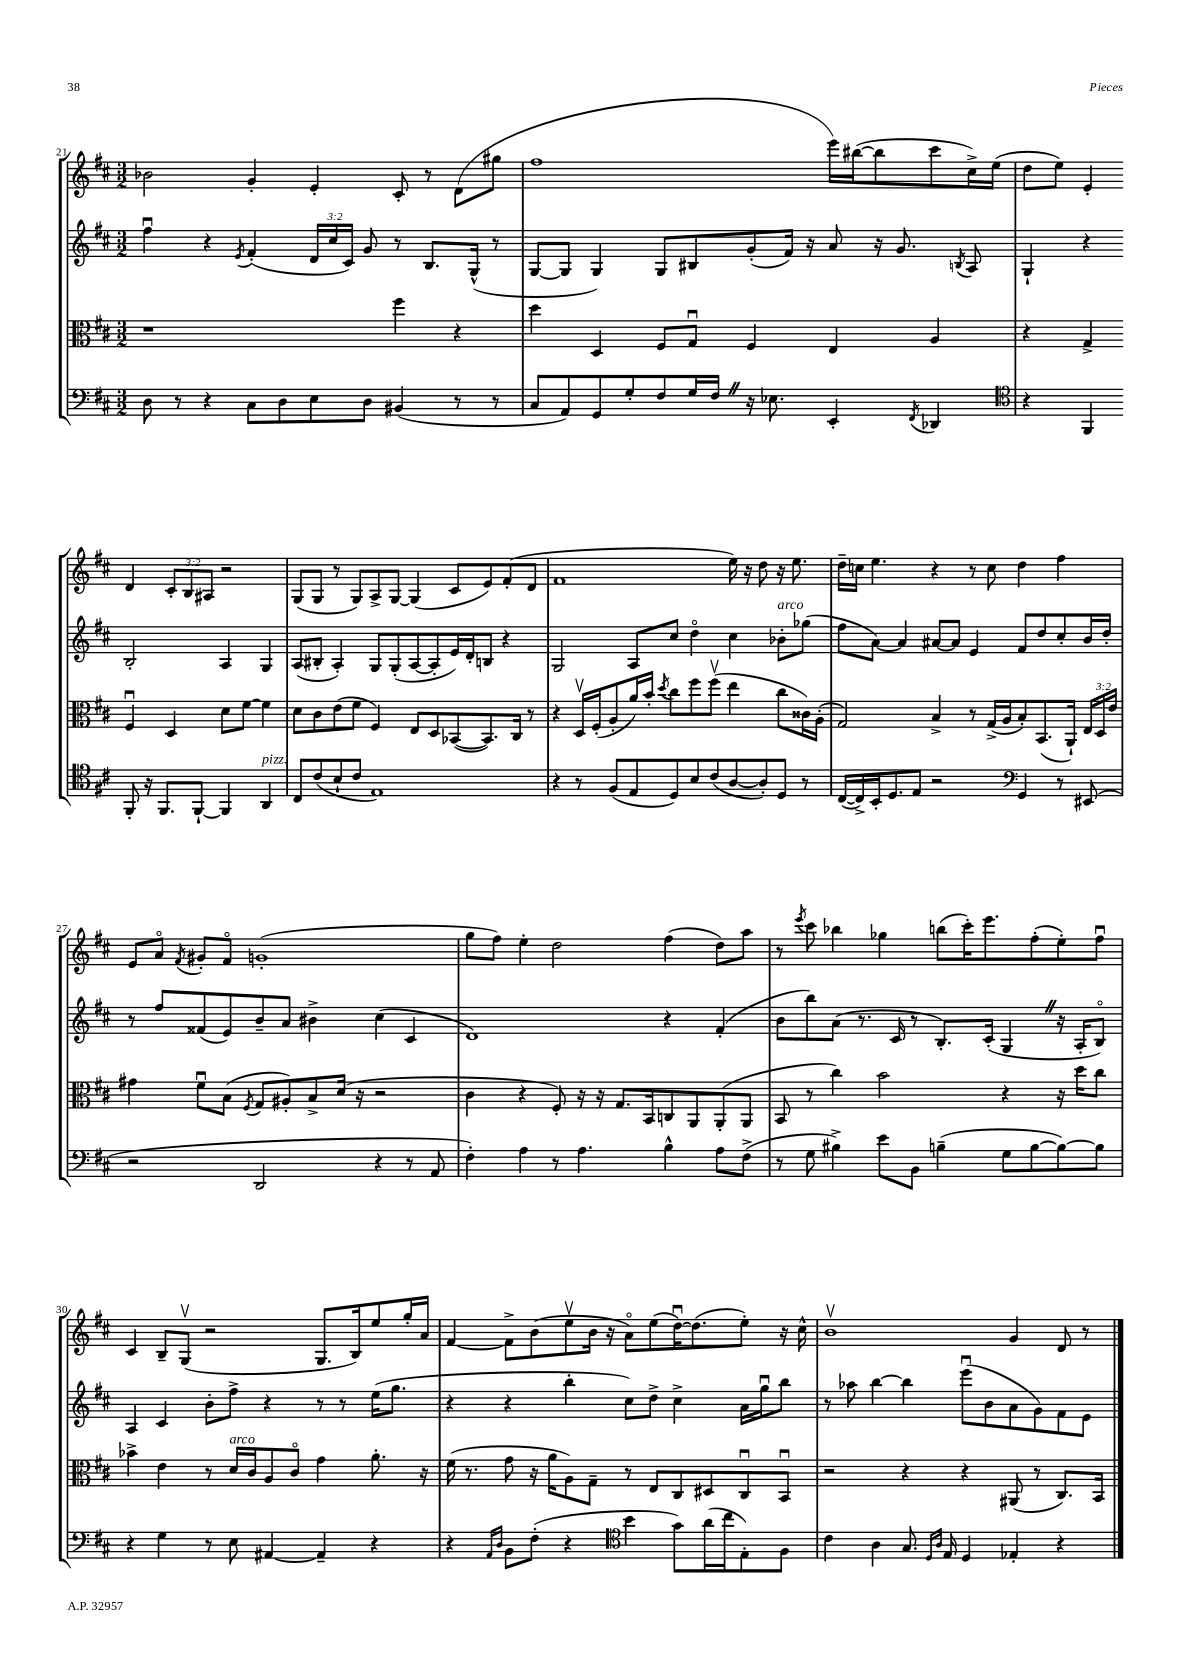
<<
\new StaffGroup <<
\new Staff = "s0" {
    \clef treble \key d \major \numericTimeSignature \time 3/2 \override Staff.TupletNumber.text = #tuplet-number::calc-fraction-text
    \autoBeamOff bes'2 g'4-. e'4-. cis'8-. r8 d'8[( gis''8] |
    fis''1 e'''16[) bis''16~( bis''8 cis'''8 cis''16->) e''16]( |
    d''8[ e''8]) e'4-. d'4 \tuplet 3/2 { cis'8[-. b8 ais8] } r2 |
    g8[( g8] r8 g8[) a8-> g8]~ g4( cis'8[ e'8) fis'8-.( d'8] |
    fis'1 e''16) r16 d''8 r16 e''8. |
    d''16[-- c''16] e''4. r4 r8 c''8 d''4 fis''4 |
    e'8[ a'8]\flageolet \acciaccatura { fis'8 } gis'8[-. fis'8]\flageolet g'1-.( |
    g''8[ fis''8]) e''4-. d''2 fis''4( d''8[) a''8] |
    r8 \acciaccatura { e'''8 } cis'''8 bes''4 ges''4 b''8[( cis'''16-.) e'''8. fis''8-.( e''8-.) fis''8]\downbow |
    cis'4 b8[-- g8]\upbow( r2 g8.[ b16) e''8 g''16-. a'16] |
    fis'4~ fis'8[-> b'8( e''8\upbow b'16] r16 a'8[\flageolet) e''8( d''16~\downbow) d''8.( e''8]-.) r16 cis''16-^ |
    b'1\upbow g'4 d'8 r8 \bar "|." |
}
\new Staff = "s1" {
    \clef treble \key d \major \numericTimeSignature \time 3/2 \override Staff.TupletNumber.text = #tuplet-number::calc-fraction-text
    \autoBeamOff fis''4\downbow r4 \acciaccatura { e'8 } fis'4-.( \tuplet 3/2 { d'16[ cis''16 cis'16]) } g'8 r8 b8.[ g16]-^( r8 |
    g8[~ g8] g4) g8[ bis8 g'8-.( fis'16]) r16 a'8 r16 g'8. \acciaccatura { b8 } a8 |
    g4-! r4 b2-. a4 g4 |
    a8[( bis8]-. a4-.) g8[ g8-.( a8~ a8-. e'16) d'16-. b8] r4 |
    g2 a8[ cis''8] d''4\flageolet cis''4 bes'8[-.^\markup { \italic "arco" } ges''8]( |
    fis''8[ a'8]~) a'4 ais'8[~ ais'8] e'4 fis'8[ d''8 cis''8-. b'16 d''16]-. |
    r8 fis''8[ fisis'8( e'8) b'8-- a'8] bis'4-> cis''4( cis'4 |
    d'1) r4 fis'4-.( |
    b'8[ b''8) a'8]( r8. cis'16 r8 b8.[-.) cis'16]-.( g4 \once \override BreathingSign.text = \markup { \musicglyph "scripts.caesura.straight" } \breathe r16 a16[-. b8]\flageolet) |
    a4 cis'4 b'8[-. fis''8]-> r4 r8 r8 e''16[( g''8.] |
    r4 r4 b''4-. cis''8[) d''8]-> cis''4-> a'16[ g''16\downbow b''8] |
    r8 aes''8 b''4~ b''4 e'''8[\downbow( b'8 a'8 g'8) fis'8 e'8] \bar "|." |
}
\new Staff = "s2" {
    \clef alto \key d \major \numericTimeSignature \time 3/2 \override Staff.TupletNumber.text = #tuplet-number::calc-fraction-text
    \autoBeamOff r1 fis''4 r4 |
    d''4 d4 fis8[ g8]\downbow fis4 e4 a4 |
    r4 g4-> fis4\downbow d4 d'8[ fis'8]~ fis'4 |
    d'8[ cis'8 e'8( fis'8] fis4) e8[ d8 bes,8~( bes,8.) cis16] r8 |
    r4 d16[\upbow fis16-.( a8-. a'16) b'16]-. \acciaccatura { d''8 } cis''8[ fis''8 fis''8]\upbow( e''4 cis''8[ cisis'16) a16]-.( |
    g2) b4-> r8 g16[->( a16 b8-.) b,8.( a,16]-!) \tuplet 3/2 { e16[ d16 e'16] } |
    gis'4 fis'8[\downbow b8]( \acciaccatura { fis8 } g8[ ais8-.) b8-> d'16]( r16 r2 |
    cis'4 r4 fis8-.) r16 r16 g8.[ b,16 c8 a,8 a,8-.( a,8] |
    b,8 r8 cis''4) b'2 r4 r16 d''16[ cis''8] |
    bes'4-> e'4 r8 d'16[^\markup { \italic "arco" } cis'16 a8 cis'8]\flageolet g'4 a'8.-. r16 |
    fis'16( r8. g'8 r16 a'16[ a8) g8]-- r8 e8[ cis8 dis8 cis8\downbow b,8]\downbow |
    r2 r4 r4 ais,8( r8 cis8.[) b,16] \bar "|." |
}
\new Staff = "s3" {
    \clef bass \key d \major \numericTimeSignature \time 3/2
    \autoBeamOff d8 r8 r4 cis8[ d8 e8 d8] bis,4( r8 r8 |
    cis8[ a,8) g,8 g8-. fis8 g16 fis16] \once \override BreathingSign.text = \markup { \musicglyph "scripts.caesura.straight" } \breathe r16 ees8. e,4-. \acciaccatura { fis,8 } des,4 |
    \clef tenor r4 fis,4 fis,8-. r16 fis,8.[ fis,8]~-! fis,4 a,4^\markup { \italic "pizz." } |
    cis8[ cis'8( b8-! cis'8] e1) |
    r4 r8 fis8[( e8 d8) b8 cis'8( a8~ a8-.) d8] r8 |
    cis16[~( cis16->) b,16-. d8. e8] r2 \clef bass g,4 r8 eis,8( |
    r2 d,2 r4 r8 a,8 |
    fis4-.) a4 r8 a4. b4-^ a8[ fis8]->( |
    r8 g8 bis4->) e'8[ b,8] b4--( g8[ b8~ b8~) b8] |
    r4 g4 r8 e8 ais,4~ ais,4-- r4 |
    r4 \grace { a,16[ d16] } b,8[ fis8]-.( r4 \clef tenor b'4 g'8[) a'16( cis''16 e8-.) fis8] |
    cis'4 a4 g8. \grace { d16[ a16] } e16 d4 ees4-. r4 \bar "|." |
}
>>
>>
\layout { \context { \Score currentBarNumber = #21 } }
